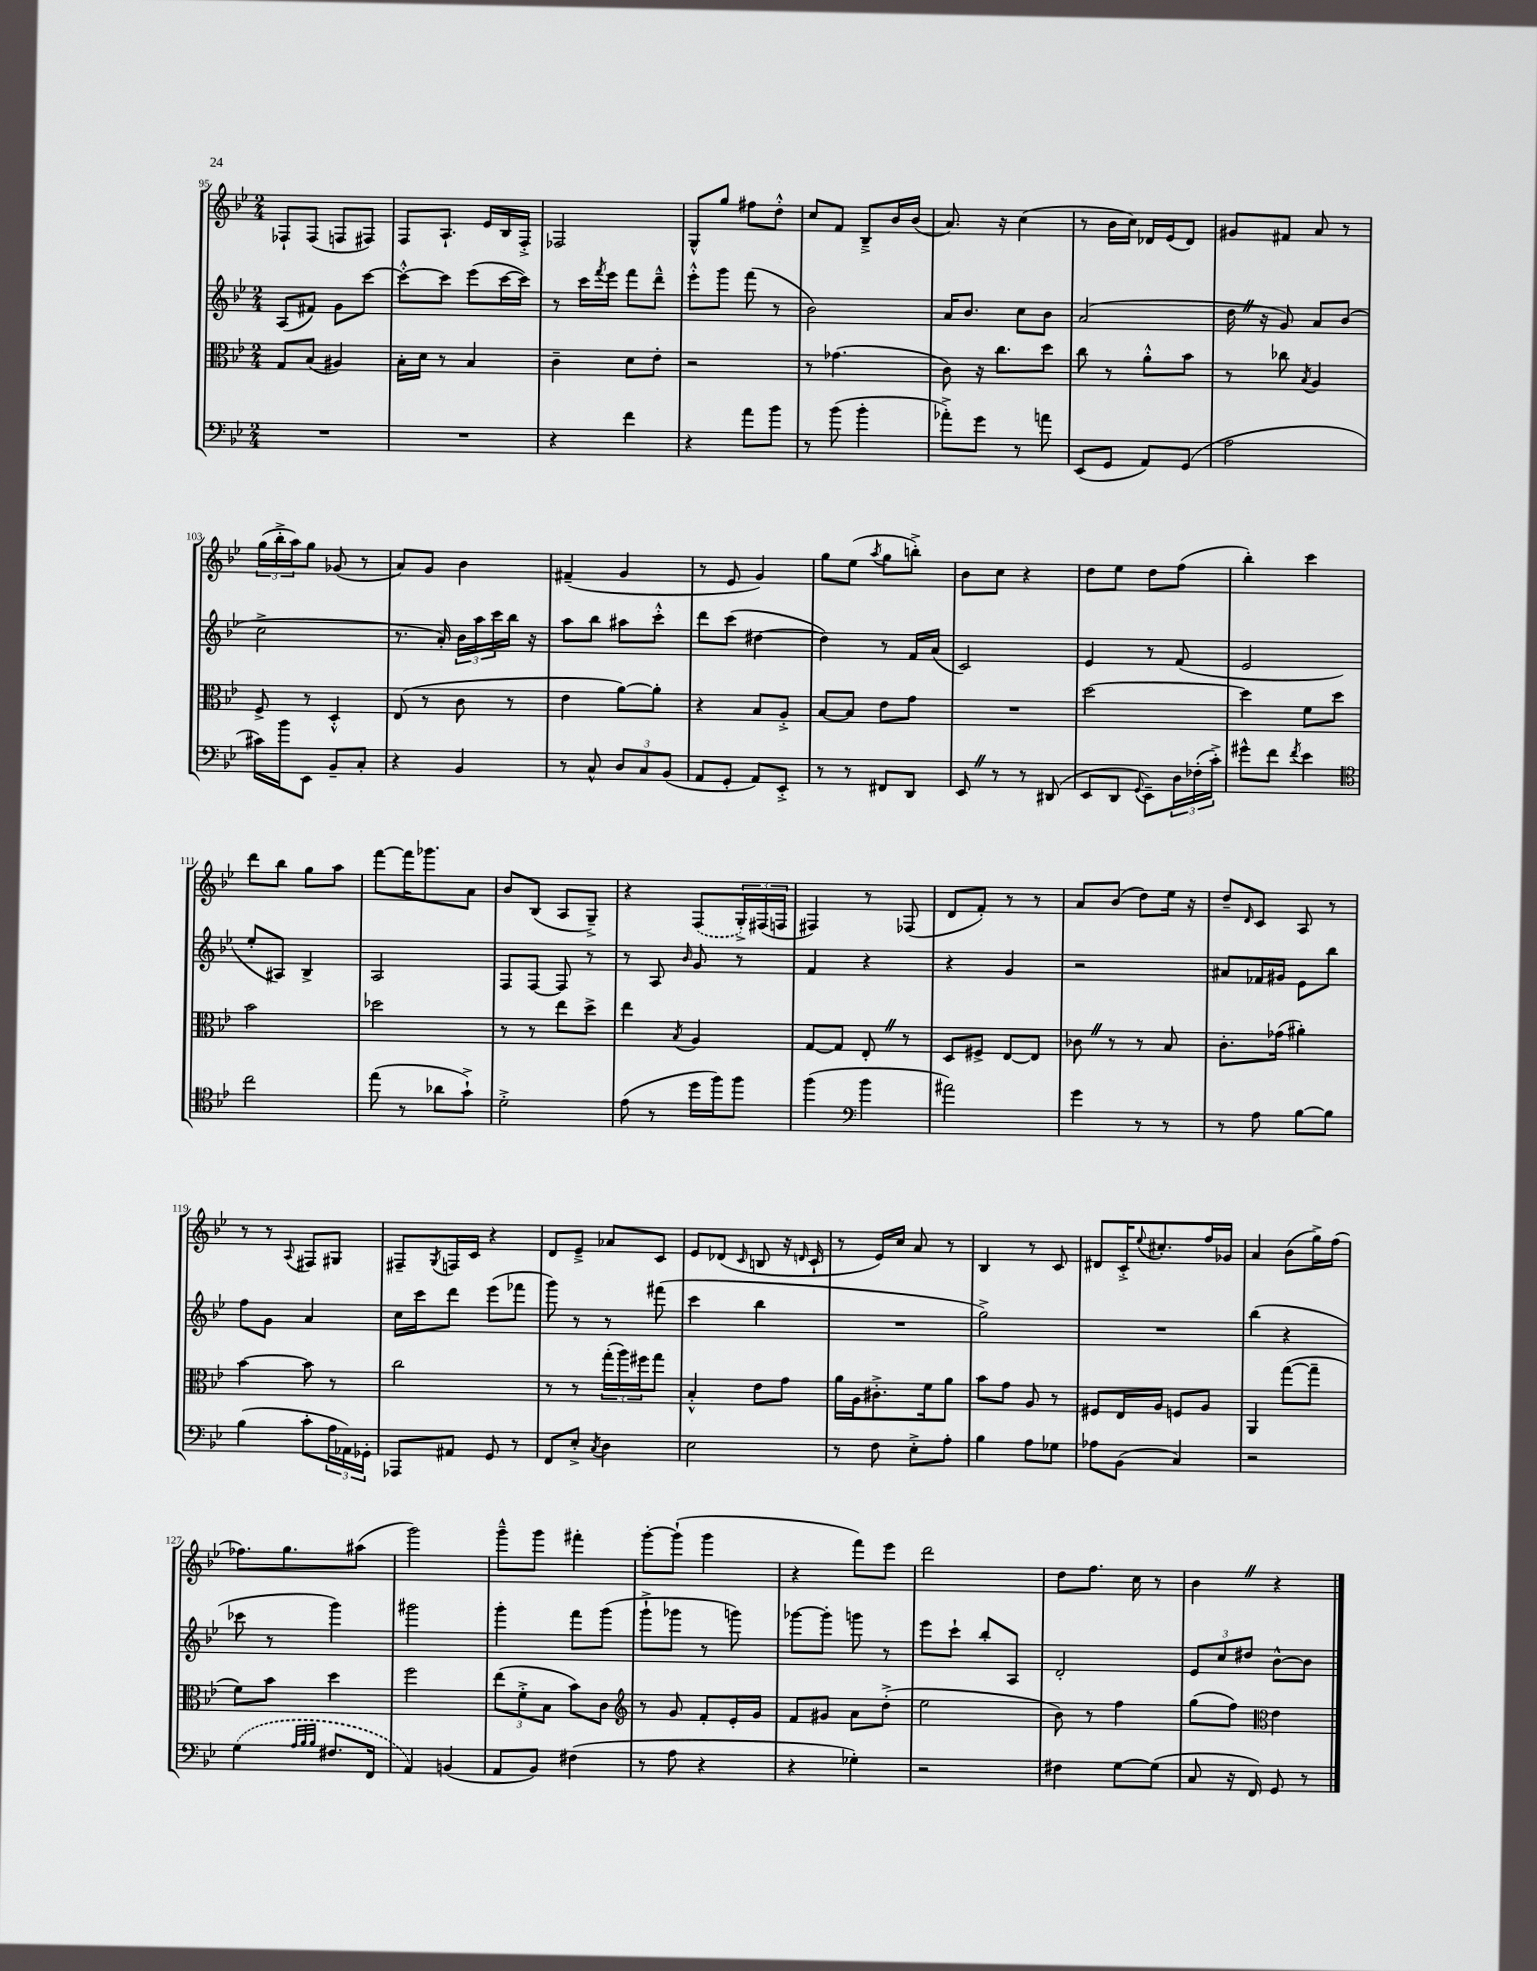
<<
\new StaffGroup <<
\new Staff = "s0" {
    \clef treble \key bes \major \numericTimeSignature \time 2/4
    fes8-! fes8( f8 fis8) |
    f8 a8.-! ees'16 bes16 f16-.-> |
    fes2 |
    g8-^ g''8 fis''8 d''8-.-^ |
    c''8 f'8 bes8---> bes'16 bes'16( |
    a'8.) r16 c''4( |
    r8 bes'16 c''16) des'16 ees'16( des'8) |
    gis'8 fis'8 a'8 r8 |
    \tuplet 3/2 { g''16( bes''16-.-> a''16) } g''8 ges'8( r8 |
    a'8) g'8 bes'4 |
    fis'4--( g'4 |
    r8 ees'8 g'4) |
    g''8 ees''8( \acciaccatura { a''8 } g''8 b''8-.->) |
    bes'8 c''8 r4 |
    d''8 ees''8 d''8 f''8( |
    bes''4-.) c'''4 |
    d'''8 bes''8 g''8 a''8 |
    f'''8~ f'''16 ges'''8. a'8 |
    bes'8 bes8( a8 g8--->) |
    r4 \once \slurDashed f8( \tuplet 3/2 { g16-.->) fis16( f16 } |
    fis4) r8 fes8( |
    d'8 f'8-.) r8 r8 |
    a'8 bes'8( d''8) ees''16 r16 |
    d''8-- \grace { d'16 } c'8 a8 r8 |
    r8 r8 \appoggiatura { a8 } fis8 gis8 |
    fis8-- \acciaccatura { g8 } f16 c'16 r4 |
    d'8 ees'8---> aes'8 c'8 |
    ees'8 des'8( \grace { c'16 } b8 r16 \grace { d'16 } c'16-! |
    r8 ees'16) c''16 a'8 r8 |
    bes4 r8 c'8 |
    dis'8 c'16-.-> \appoggiatura { ees''8 } cis''8.-. f''16 ges'16 |
    a'4 bes'8( g''16->) f''16( |
    fes''8.) g''8. ais''8( |
    g'''2) |
    g'''8---^ g'''8 fis'''4-. |
    g'''8~-. g'''8-!( g'''4 |
    r4 f'''8) ees'''8 |
    d'''2 |
    d''8 f''8. c''16 r8 |
    bes'4 \once \override BreathingSign.text = \markup { \musicglyph "scripts.caesura.straight" } \breathe r4 \bar "|." |
}
\new Staff = "s1" {
    \clef treble \key bes \major \numericTimeSignature \time 2/4
    a8( fis'8) g'8 c'''8~ |
    c'''8~-.-^ c'''8 ees'''8( c'''16~ c'''16) |
    r8 c'''16 \acciaccatura { f'''8 } ees'''16 f'''8 d'''8---^ |
    ees'''8-.-^ g'''8 f'''8( r8 |
    bes'2) |
    a'16 bes'8. c''8 bes'8 |
    a'2( |
    d''16 \once \override BreathingSign.text = \markup { \musicglyph "scripts.caesura.straight" } \breathe r16 g'8) a'8 bes'8( |
    c''2-> |
    r8. a'16-.) \tuplet 3/2 { bes'16 a''16 c'''16 } bes''16 r16 |
    a''8 bes''8 ais''8 c'''8-.-^ |
    d'''8 c'''8( dis''4~ |
    dis''4) r8 f'16 a'16( |
    c'2) |
    ees'4 r8 f'8( |
    ees'2 |
    ees''8-. ais8) bes4-> |
    a2 |
    f8 f8~ f8 r8 |
    r8 a8 \grace { bes'16 } g'8 r8 |
    f'4 r4 |
    r4 g'4 |
    r2 |
    ais'8 fes'16 gis'16 ees'8 bes''8 |
    f''8 g'8 a'4 |
    c''16 c'''16 d'''8 ees'''8( fes'''8 |
    g'''8) r8 r8 fis'''8( |
    c'''4 bes''4 |
    R2 |
    g''2->) |
    R2 |
    bes''4( r4 |
    ces'''8 r8 g'''4) |
    gis'''2 |
    g'''4-. f'''8 g'''8( |
    g'''8-!-> ges'''8 r8 g'''8) |
    ges'''8~ ges'''8-. g'''8 r8 |
    ees'''8 c'''8-! bes''8-. a8 |
    d'2-. |
    \tuplet 3/2 { ees'8 c''8 dis''8 } bes'8~-^ bes'8 \bar "|." |
}
\new Staff = "s2" {
    \clef alto \key bes \major \numericTimeSignature \time 2/4
    g8 bes8( ais4) |
    bes16-. d'16 r8 bes4 |
    c'4-- d'8 ees'8-. |
    r2 |
    r8 ges'4.( |
    c'8) r16 c''8. d''8 |
    c''8 r8 a'8-.-^ bes'8 |
    r8 ces''8 \acciaccatura { bes8 } a4 |
    f8-> r8 d4-.-^ |
    ees8( r8 c'8 r8 |
    ees'4 a'8~) a'8-. |
    r4 bes8 a8-.-> |
    bes8~ bes8 ees'8 g'8 |
    R2 |
    d''2~ |
    d''4 f'8 d''8 |
    bes'2 |
    des''2 |
    r8 r8 ees''8 d''8-> |
    ees''4 \acciaccatura { bes8 } a4 |
    g8~ g8 ees8-. \once \override BreathingSign.text = \markup { \musicglyph "scripts.caesura.straight" } \breathe r8 |
    d8 fis8-> ees8~ ees8 |
    ces'8 \once \override BreathingSign.text = \markup { \musicglyph "scripts.caesura.straight" } \breathe r8 r8 bes8 |
    c'8.-. ges'16( ais'4-.) |
    bes'4~ bes'8 r8 |
    c''2 |
    r8 r8 \tuplet 3/2 { g''16-.( a''16) fis''16 } g''8 |
    bes4-.-^ ees'8 g'8 |
    a'16 a16 cis'8.-.-> f'16 a'8 |
    bes'8 g'8 a8 r8 |
    fis8 ees16 a16 f8 a8 |
    a,4 g''8~( g''8-- |
    f'8) bes'8 d''4 |
    f''2 |
    \tuplet 3/2 { ees''8( f'8-.-> bes8 } bes'8) c'8 |
    \clef treble r8 g'8 f'8-. ees'16-. g'16 |
    f'8 gis'8 a'8 d''8-.->( |
    ees''2 |
    bes'8) r8 f''4 |
    g''8( f''8) \clef alto ees'4 \bar "|." |
}
\new Staff = "s3" {
    \clef bass \key bes \major \numericTimeSignature \time 2/4
    R2 |
    R2 |
    r4 f'4 |
    r4 a'8 bes'8 |
    r8 bes'8( bes'4-. |
    aes'8-.->) g'8 r8 a'8 |
    ees,8( g,8 a,8) g,8( |
    a2 |
    cis'16) bes'16 ees,8 bes,8-- c8-. |
    r4 bes,4 |
    r8 c8-^ \tuplet 3/2 { d8 c8 bes,8( } |
    a,8 g,8-. a,8) ees,8-.-> |
    r8 r8 fis,8 d,8 |
    ees,8 \once \override BreathingSign.text = \markup { \musicglyph "scripts.caesura.straight" } \breathe r8 r8 dis,8( |
    ees,8 d,8 \appoggiatura { g,8 } ees,8--) \tuplet 3/2 { d16 fes16-.( c'16-.->) } |
    gis'8-^ f'8 \acciaccatura { f'8 } ees'4 |
    \clef tenor c''2 |
    ees''8( r8 aes'8 g'8-!->) |
    d'2-.-> |
    ees'8( r8 d''16 f''16) f''8 |
    f''4( \clef bass bes'4 |
    ais'2) |
    g'4 r8 r8 |
    r8 a8 bes8~ bes8 |
    bes4( c'8-. \tuplet 3/2 { a16 aes,16) ges,16-. } |
    aes,,8 ais,8 g,8 r8 |
    f,8 ees8-.-> \acciaccatura { c8 } d4 |
    ees2 |
    r8 f8 ees8-.-> a8-. |
    bes4 a8 ges8 |
    aes8 bes,8( c4) |
    r2 |
    \once \slurDashed g4( \grace { a32 bes32 bes32 } fis8. f,16 |
    a,4) b,4( |
    a,8 bes,8) fis4( |
    r8 a8 r4 |
    r4 ges4-.) |
    r2 |
    fis4 g8~ g8( |
    c8 r16 f,16) g,8 r8 \bar "|." |
}
>>
>>
\layout { \context { \Score currentBarNumber = #95 } }
